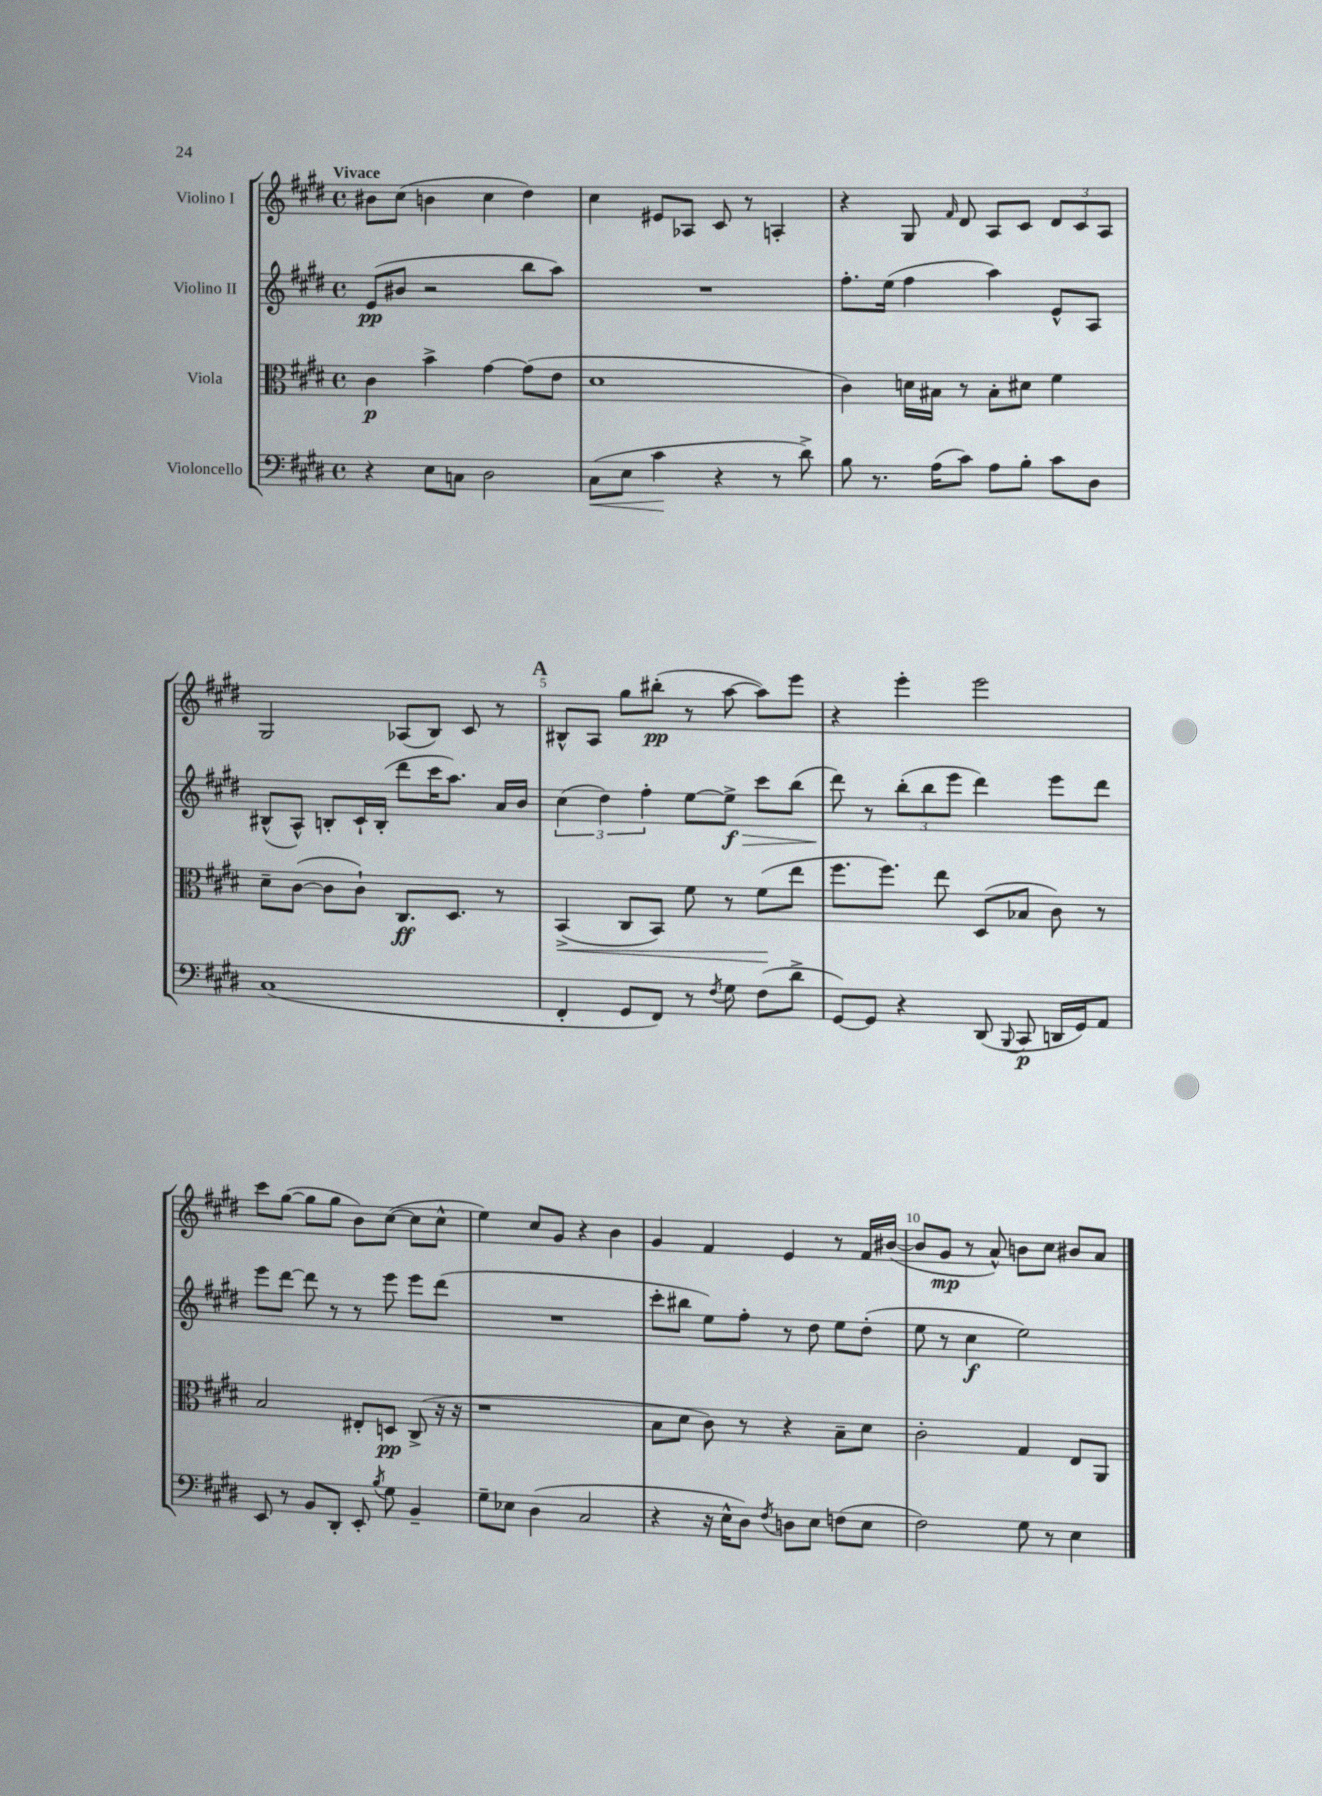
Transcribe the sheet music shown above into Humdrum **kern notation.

**kern	**dynam	**kern	**dynam	**kern	**dynam	**kern	**dynam
*part4	*part4	*part3	*part3	*part2	*part2	*part1	*part1
*staff4	*staff4	*staff3	*staff3	*staff2	*staff2	*staff1	*staff1
*I"Violoncello	*	*I"Viola	*	*I"Violino II	*	*I"Violino I	*
*clefF4	*	*clefC3	*	*clefG2	*	*clefG2	*
*k[f#c#g#d#]	*	*k[f#c#g#d#]	*	*k[f#c#g#d#]	*	*k[f#c#g#d#]	*
*M4/4	*	*M4/4	*	*M4/4	*	*M4/4	*
*met(c)	*	*met(c)	*	*met(c)	*	*met(c)	*
=1	=1	=1	=1	=1	=1	=1	=1
!	!	!	!	!	!	!LO:TX:a:B:t=Vivace	!
4r	.	4c#\	p	(8e/L	pp	8b#X\L	.
.	.	.	.	8b#X/J	.	(8cc#\J	.
8E\L	.	4b^\	.	2r	.	4bn\	.
8Cn\J	.	.	.	.	.	.	.
2D#\	.	[4g#\	.	.	.	4cc#\	.
.	.	(8g#\L]	.	8bb\L	.	4dd#\)	.
.	.	8e\J	.	8aa\J)	.	.	.
=2	=2	=2	=2	=2	=2	=2	=2
!	!LO:HP:b	!	!	!	!	!	!
(8C#\L	<	1d#	.	1r	.	4cc#\	.
8E\J	.	.	.	.	.	.	.
4c#\	.	.	.	.	.	8e#X/L	.
.	.	.	.	.	.	8A-X/J	.
4r	[	.	.	.	.	8c#/	.
.	.	.	.	.	.	8r	.
8r	.	.	.	.	.	4An'/	.
8d#^\)	.	.	.	.	.	.	.
=3	=3	=3	=3	=3	=3	=3	=3
8B\	.	4c#\)	.	8.ff#'\L	.	4r	.
8.r	.	.	.	.	.	.	.
.	.	.	.	(16ee\Jk	.	.	.
.	.	16dn\LL	.	4ff#\	.	8G#/	.
(16A\KL	.	16B#X\JJ	.	.	.	.	.
.	.	.	.	.	.	16qqf#/	.
8c#\J)	.	8r	.	.	.	8d#/	.
8A\L	.	8B#'\L	.	4aa\)	.	8A/L	.
8B'\J	.	8d#X\J	.	.	.	8c#/J	.
8c#\L	.	4f#\	.	8e^^/L	.	12d#/L	.
.	.	.	.	.	.	12c#/	.
8D#\J	.	.	.	8A/J	.	.	.
.	.	.	.	.	.	12A/J	.
!!LO:LB:g=z
=4	=4	=4	=4	=4	=4	=4	=4
(1C#	.	8d#~\L	.	(8B#X^^/L	.	2G#/	.
.	.	([8c#\J	.	8A^^/J)	.	.	.
.	.	8c#\L]	.	8Bn'/L	.	.	.
.	.	8c#`\J)	.	16c#`/L	.	.	.
.	.	.	.	(16B'/JJ	.	.	.
.	.	8.C#/L	ff	8ddd#\L	.	(8A-X/L	.
.	.	.	.	16ccc#\K	.	8B/J)	.
.	.	8.D#/J	.	8.aa\J)	.	.	.
.	.	.	.	.	.	8c#/	.
.	.	8r	.	16a/LL	.	8r	.
.	.	.	.	16b/JJ	.	.	.
!!LO:REH:place=s1:t=A
=5	=5	=5	=5	=5	=5	=5	=5
!	!	!	!LO:HP:b	!	!	!	!
4FF#'/	.	(4BB^/	<	(6cc#\	.	8B#X^^/L	.
.	.	.	.	.	.	8A/J	.
.	.	.	.	6dd#\)	.	.	.
8GG#/L	.	8C#/L	.	.	.	8gg#\L	.
.	.	.	.	6ff#'\	.	.	.
8FF#/J)	.	8BB/J)	.	.	.	(8bb#X'\J	pp
8r	.	8f#\	.	[8ee\L	.	8r	.
8qF#/	.	.	.	.	.	.	.
!	!	!	!	!	!LO:HP:b	!	!
8G#\	.	8r	.	8ee^\J]	> f	[8aa\	.
(8F#\L	.	(8f#\L	.	8ccc#\L	.	8aa\L])	.
8d#^\J	.	8ee\J	[	(8bb\J	.	8eee\J	.
=6	=6	=6	=6	=6	=6	=6	=6
[8GG#/L)	.	8.ff#\L	.	8ddd#\)	.	4r	.
8GG#/J]	.	.	.	8r	]	.	.
.	.	8.ff#\J)	.	.	.	.	.
4r	.	.	.	(12bb'\L	.	4eee'\	.
.	.	.	.	12bb\	.	.	.
.	.	8ee\	.	.	.	.	.
.	.	.	.	12eee\J	.	.	.
(8DD#/	.	(8D#/L	.	4ddd#\)	.	2eee\	.
8qqBBB/	.	.	.	.	.	.	.
8CC#/	p	8B-X/J	.	.	.	.	.
16DDn/LL	.	8c#\)	.	8eee\L	.	.	.
16GG#/J)	.	.	.	.	.	.	.
8AA/J	.	8r	.	8ddd#\J	.	.	.
!!LO:LB:g=z
=7	=7	=7	=7	=7	=7	=7	=7
8EE/	.	2B/	.	8eee\L	.	8ccc#\L	.
8r	.	.	.	[8ddd#\J	.	([8gg#\J	.
8BB/L	.	.	.	8ddd#\]	.	8gg#\L]	.
8DD#'/J	.	.	.	8r	.	8gg#\J	.
8EE'/	.	8E#X'/L	.	8r	.	8b\L)	.
8qB/	.	.	.	.	.	.	.
8G#\	.	8Dn/J	pp	8eee\	.	([8cc#\J	.
4BB~/	.	(8C#^/	.	8eee\L	.	8cc#\L]	.
.	.	16r	.	(8ddd#\J	.	8cc#^^\J	.
.	.	16r	.	.	.	.	.
=8	=8	=8	=8	=8	=8	=8	=8
8G#~\L	.	1r	.	1r	.	4ee\)	.
8E-X\J	.	.	.	.	.	.	.
(4D#\	.	.	.	.	.	8cc#/L	.
.	.	.	.	.	.	8g#/J	.
2C#/	.	.	.	.	.	4r	.
.	.	.	.	.	.	4b\	.
=9	=9	=9	=9	=9	=9	=9	=9
4r	.	8B\L	.	8ccc#'\L	.	4g#/	.
.	.	8d#\J	.	8bb#X\J	.	.	.
16r	.	8c#\)	.	8ee\L)	.	4f#/	.
16E^^\KL	.	.	.	.	.	.	.
8D#\J)	.	8r	.	8ff#'\J	.	.	.
8qF#/	.	.	.	.	.	.	.
8Dn\L	.	4r	.	8r	.	4e/	.
8E\J	.	.	.	8dd#\	.	.	.
(8Fn\L	.	8B~\L	.	8ee\L	.	8r	.
8E\J	.	8d#\J	.	(8dd#'\J	.	16f#/LL	.
.	.	.	.	.	.	([16b#X/JJ	.
=10	=10	=10	=10	=10	=10	=10	=10
2F#\)	.	2c#'\	.	8ee\	.	8b#/L]	.
.	.	.	.	8r	.	8g#/J	mp
.	.	.	.	4cc#\	f	8r	.
.	.	.	.	.	.	8a^^/)	.
8G#\	.	4G#/	.	2ee\)	.	8bn\L	.
8r	.	.	.	.	.	8cc#\J	.
4E\	.	8E/L	.	.	.	8b#X/L	.
.	.	8AA/J	.	.	.	8a/J	.
==	==	==	==	==	==	==	==
*-	*-	*-	*-	*-	*-	*-	*-
